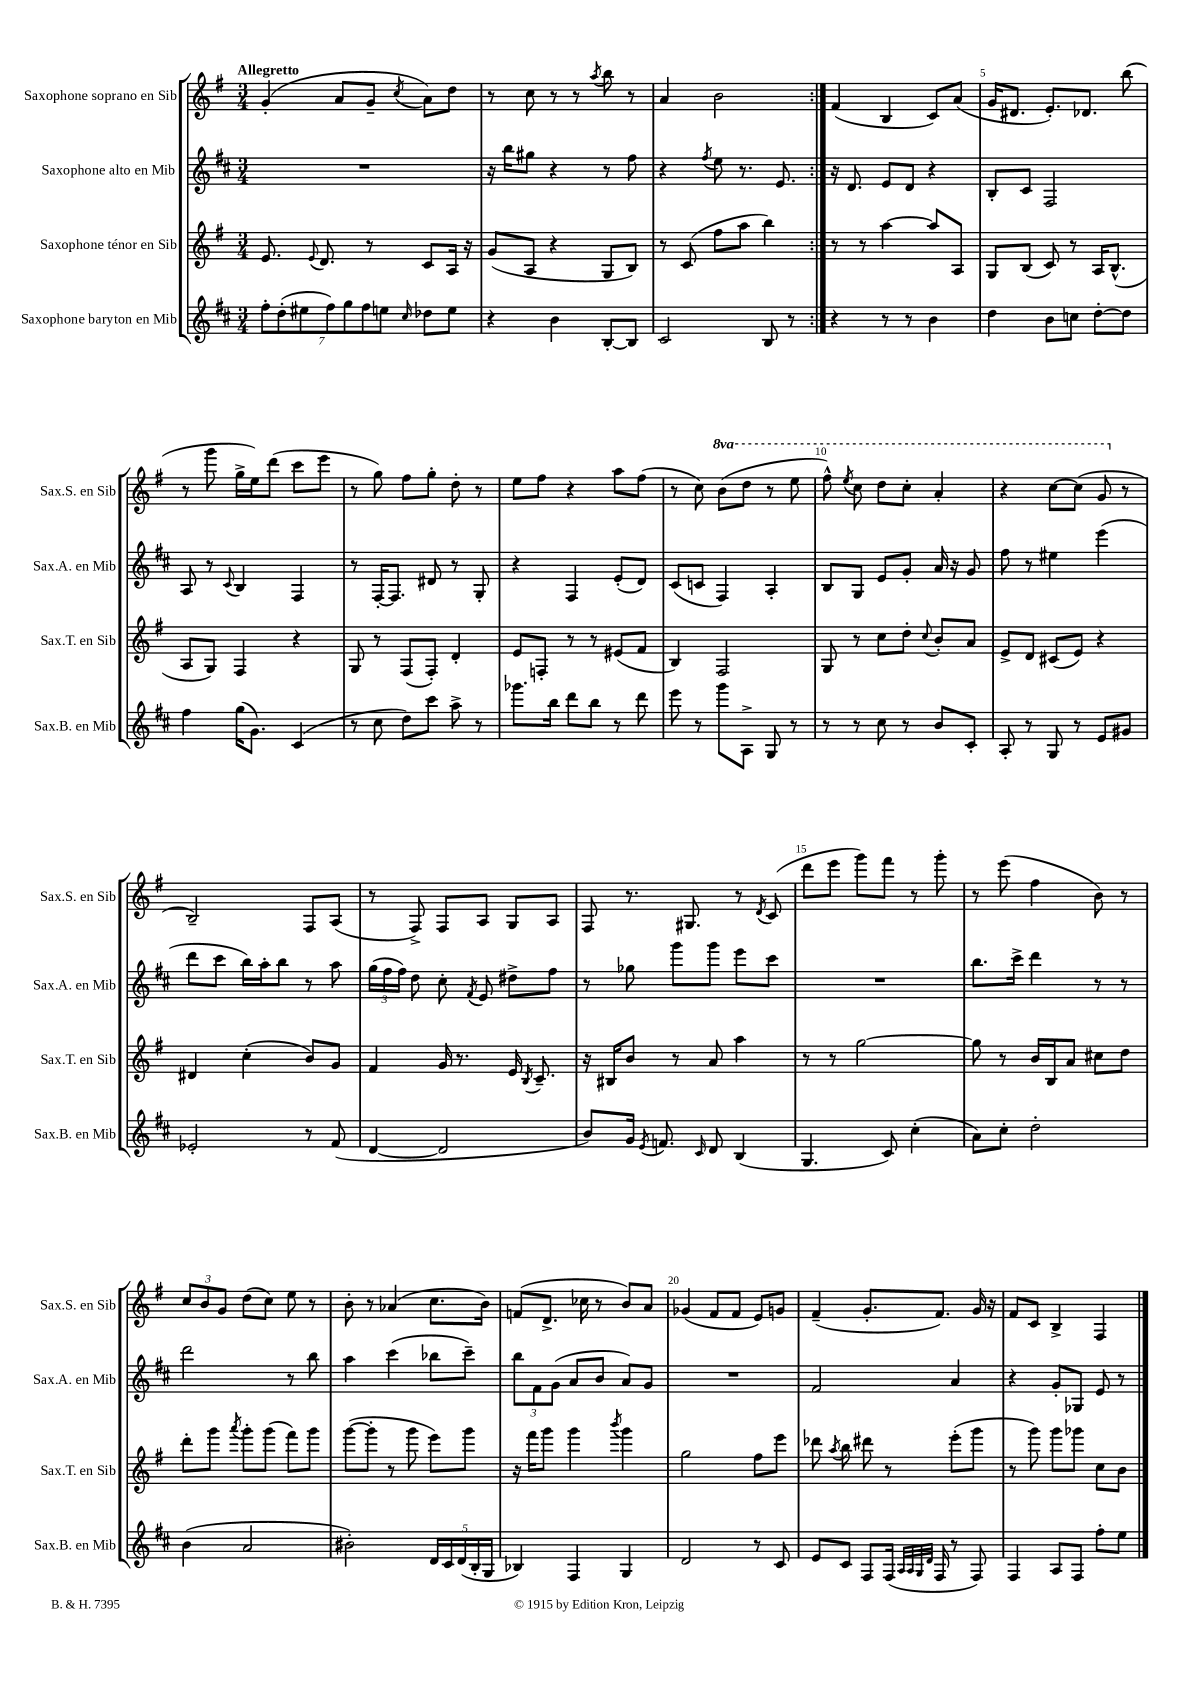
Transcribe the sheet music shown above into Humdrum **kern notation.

**kern	**kern	**kern	**kern
*staff4	*staff3	*staff2	*staff1
*clefG2	*clefG2	*clefG2	*clefG2
*k[f#c#]	*k[f#]	*k[f#c#]	*k[f#]
*M3/4	*M3/4	*M3/4	*M3/4
14ff#'	8.e	2.r	(4g'
(14dd'	.	.	.
14ee#	.	.	.
.	8qqe	.	.
.	8.d	.	.
14ff#)	.	.	.
.	.	.	8a
14gg	.	.	.
14ff#	.	.	.
.	8r	.	8g~
14ee	.	.	.
16qqcc#	.	.	8qcc
8dd-	8c	.	8a)
8ee	16A	.	8dd
.	16r	.	.
=	=	=	=
4r	(8g	16r	8r
.	.	16bb	.
.	8A	8gg#	8cc
4b	4r	4r	8r
.	.	.	8r
.	.	.	8qaa
[8B'	8G	8r	8bb
8B]	8B)	8ff#	8r
=	=	=	=
2c#	8r	4r	4a
.	(8c	.	.
.	.	8qff#	.
.	8ff#	8ee	2b
.	8aa	8.r	.
8B	4bb)	.	.
.	.	8.e	.
8r	.	.	.
=:|!	=:|!	=:|!	=:|!
4r	8r	16r	(4f#
.	.	8.d	.
.	8r	.	.
8r	[4aa	8e	4B
8r	.	8d	.
4b	8aa]	4r	8c)
.	8A	.	(8a
=	=	=	=
4dd	8G	8B'	16g
.	.	.	8.d#
.	(8B	8c#	.
8b	8c)	2F#	8.e')
8cc	8r	.	.
.	.	.	8.d-
[8dd'	16A	.	.
.	(8.B^^	.	.
8dd]	.	.	(8bb
=	=	=	=
4ff#	8A	8A	8r
.	8G)	8r	8ggg
.	.	8qqc#	.
(16gg	4F#	4B	16gg^
8.g)	.	.	16ee)
.	.	.	(8ddd
(4c#	4r	4F#	8ccc
.	.	.	8eee
=	=	=	=
8r	8G	8r	8r
8cc#	8r	[16F#'	8gg)
.	.	8.F#]	.
8dd)	(8F#	.	8ff#
8ccc#	8F#')	8d#	8gg'
8aa^	4d'	8r	8dd'
8r	.	8G'	8r
=	=	=	=
8.ggg-	8e	4r	8ee
.	8F'	.	8ff#
16bb	.	.	.
8ddd	8r	4F#	4r
8bb	8r	.	.
8r	(8e#	(8e'	8aa
8ddd	8f#	8d)	(8ff#
=	=	=	=
8eee	4B)	(8c#	8r
8r	.	8c	8cc)
8ggg	2F#	4F#)	(8bb
8A^	.	.	8ddd
8G	.	4A'	8r
8r	.	.	8eee
=	=	=	=
8r	8G	8B	8fff#^^)
.	.	.	8qeee
8r	8r	8G	8ccc
8cc#	8cc	8e	8ddd
8r	8dd'	8g'	8ccc'
.	8qqcc	.	.
8b	8b'	16a	4aa'
.	.	16r	.
8c#'	8a	8g	.
=	=	=	=
8A'	8e^	8ff#	4r
8r	8d	8r	.
8G	(8c#	4ee#	[8ccc
8r	8e)	.	(8ccc]
8e	4r	(4eee	8gg
8g#	.	.	8r
=	=	=	=
2e-'	4d#	8ddd	2B~)
.	.	8ccc#	.
.	(4cc'	16bb)	.
.	.	16aa'	.
.	.	8bb	.
8r	8b)	8r	8F#
(8f#	8g	8aa	(8A
=	=	=	=
[4d	4f#	(24gg	8r
.	.	24ff#	.
.	.	24ff#)	.
.	.	8dd	8F#^)
2d]	16g	8cc#'	8F#
.	8.r	.	.
.	.	8qf#	.
.	.	8e	8A
.	16e	8dd#^	8G
.	8qB	.	.
.	8.c~	.	.
.	.	8ff#	8A
=	=	=	=
8b)	16r	8r	8F#
.	16B#	.	.
16g	8b	8gg-	8.r
8qe	.	.	.
8.f	.	.	.
.	8r	8ggg	.
.	.	.	8.G#
16qqc#	.	.	.
8d	8a	8ggg	.
(4B	4aa	8eee	8r
.	.	.	8qd
.	.	8ccc#	(8c
=	=	=	=
4.G	8r	2.r	8ddd
.	8r	.	8eee
.	[2gg	.	8ggg)
8c#)	.	.	8fff#
(4cc#'	.	.	8r
.	.	.	8ggg'
=	=	=	=
8a)	8gg]	8.bb	8r
8cc#'	8r	.	(8eee
.	.	16ccc#^	.
2dd'	16b	4ddd	4ff#
.	16B	.	.
.	8a	.	.
.	8cc#	8r	8b)
.	8dd	8r	8r
=	=	=	=
(4b	8ddd'	2ddd	12cc
.	.	.	12b
.	8ggg	.	.
.	.	.	12g
.	8qaaa	.	.
2a	8ggg'	.	(8dd
.	(8ggg	.	8cc)
.	8fff#)	8r	8ee
.	8ggg	8bb	8r
=	=	=	=
2b#')	([8ggg	4aa	8b'
.	8ggg']	.	8r
.	8r	(4ccc#	(4a-
.	8ggg	.	.
20d	8eee)	8bb-	8.cc
20c#	.	.	.
(20d	.	.	.
.	8ggg	8ccc#~)	.
20B'	.	.	.
.	.	.	16b)
20G	.	.	.
=	=	=	=
4B-)	16r	12bb	(8f
.	16fff#	.	.
.	.	12f#	.
.	8ggg	.	8.d^
.	.	(12g	.
4F#	4ggg	8a	.
.	.	.	16cc-
.	.	8b	8r
.	8qbbb	.	.
4G	4ggg	8a)	8b)
.	.	8g	8a
=	=	=	=
2d	2gg	2.r	(4g-
.	.	.	8f#
.	.	.	8f#
8r	8ff#	.	8e)
8c#	8eee	.	8g
=	=	=	=
8e	8ddd-	2f#	(4f#~
.	8qaa	.	.
8c#	8bb	.	.
8F#	8ddd#	.	8.g'
(16F#	8r	.	.
32qqA	.	.	.
32qqA	.	.	.
32qqG	.	.	.
32qqd	.	.	.
16F#	.	.	8.f#)
8r	(8eee'	4a	.
8F#)	8ggg	.	16g
.	.	.	16r
=	=	=	=
4F#	8r	4r	8f#
.	8ggg)	.	8c
8A	8ggg	8g'	4B^
8F#	8ggg-	8G-	.
8ff#'	8cc	8e	4F#
8ee	8b	8r	.
==	==	==	==
*-	*-	*-	*-
